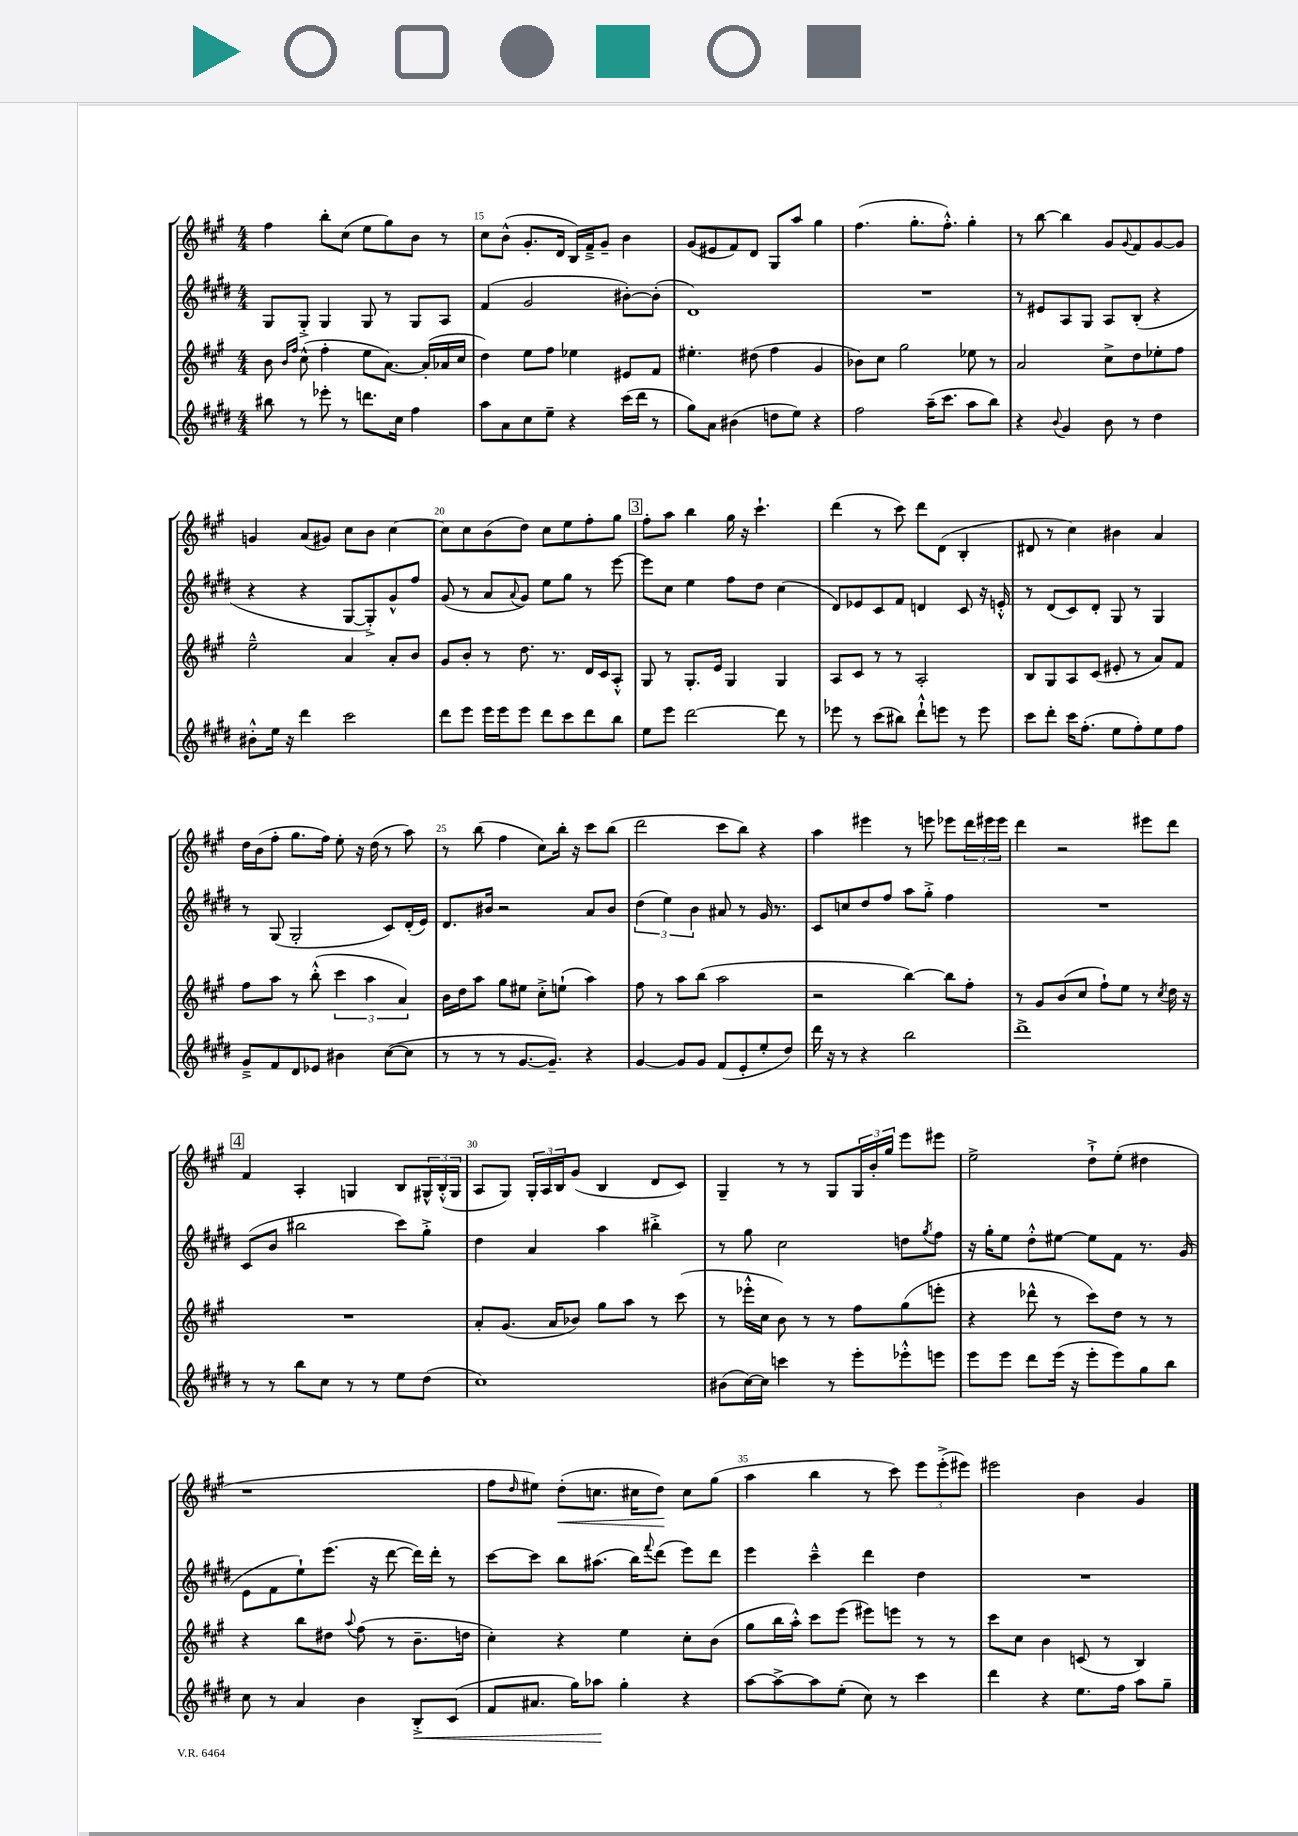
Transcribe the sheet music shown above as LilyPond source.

<<
\new StaffGroup <<
\new Staff = "s0" {
    \clef treble \key a \major \numericTimeSignature \time 4/4
    fis''4 b''8-. cis''8( e''8 gis''8) b'8 r8 |
    cis''8 b'8-^( gis'8.-. d'16 b16) fis'16---> gis'8-- b'4 |
    gis'8( eis'8 fis'8) d'8 gis8 a''8 gis''4 |
    fis''4.( gis''8.-. fis''8.-.-^) gis''4-. |
    r8 b''8~ b''4 gis'8 \appoggiatura { gis'8 } fis'8 gis'8~ gis'8 |
    g'4 a'8( gis'8) cis''8 b'8 cis''4~ |
    cis''8 cis''8 b'8( d''8) cis''8 e''8 fis''8-. gis''8 |
    \mark \markup { \box "3" } fis''8-. a''8 b''4 gis''16 r16 cis'''4.-! |
    d'''4( r8 cis'''8) d'''8 d'8( b4-. |
    dis'8 r8 cis''4) bis'4 a'4 |
    d''16 b'16( fis''8-. gis''8. fis''16) e''8-. r16 d''16( r8 a''8) |
    r8 b''8( fis''4 cis''8) b''16-. r16 cis'''8 b''8( |
    d'''2 cis'''8 b''8) r4 |
    a''4 eis'''4 r8 e'''8 ees'''8 \tuplet 3/2 { d'''16 eis'''16 eis'''16 } |
    d'''4 r2 eis'''8 d'''8 |
    \mark \markup { \box "4" } fis'4 a4-. g4 b8 \tuplet 3/2 { gis16-^ b16-.-^( gis16 } |
    a8 gis8) \tuplet 3/2 { gis16-. a16 b16 } gis'8( b4 d'8 cis'8) |
    gis4-- r8 r8 gis8 \tuplet 3/2 { gis16 b'16-. gis''16 } e'''8 eis'''8 |
    e''2-> d''8-!-> e''8-.( dis''4 |
    r1 |
    fis''8 \grace { d''16 } eis''8) d''8-.\<( c''8. cis''16 d''8\!) cis''8 gis''8( |
    a''4 b''4 r8 cis'''8) \tuplet 3/2 { e'''8 e'''8-.->( eis'''8) } |
    eis'''2 b'4 gis'4 \bar "|." |
}
\new Staff = "s1" {
    \clef treble \key e \major \numericTimeSignature \time 4/4
    gis8 gis8-.-> gis4 gis8 r8 gis8 a8 |
    fis'4( gis'2 bis'8~-.) bis'8-.( |
    dis'1) |
    R1 |
    r8 eis'8 a8 gis8 a8 b8-.( r4 |
    r4 r4 gis8~ gis8-.->) gis'8-^ fis''8 |
    gis'8( r8 a'8 \appoggiatura { a'8 } gis'8) e''8 gis''8 r8 e'''8~ |
    \mark \markup { \box "3" } e'''8 cis''8 e''4 fis''8 dis''8 cis''4( |
    dis'8) ees'8 cis'8 fis'8 d'4 cis'8 r16 e'16-.-^ |
    r8 dis'8( cis'8) dis'8-. gis8 r8 gis4 |
    r8 gis8( gis2-. cis'8) dis'16-.( e'16) |
    dis'8. bis'16 r2 a'8 bis'8 |
    \tuplet 3/2 { dis''4( e''4) b'4 } ais'8 r8 gis'16 r8. |
    cis'8 c''8 dis''8 fis''8 a''8 gis''8-.-> fis''4 |
    R1 |
    \mark \markup { \box "4" } cis'8( b'8 bis''2 cis'''8) gis''8-.-> |
    dis''4 a'4 a''4 bis''4-.-> |
    r8 gis''8 cis''2 d''8 \acciaccatura { gis''8 } fis''8 |
    r16 gis''16-. e''8 dis''8-.-^ eis''8~ eis''8 fis'8 r8. gis'16( |
    e'8 fis'8 e''8-!) e'''8.( r16 dis'''8~ dis'''16) dis'''16-. r8 |
    cis'''8~ cis'''8 b''8 ais''8.( b''16) \appoggiatura { fis'''8 } dis'''8( e'''8) dis'''8 |
    e'''4 cis'''4---^ dis'''4 dis''4 |
    R1 \bar "|." |
}
\new Staff = "s2" {
    \clef treble \key a \major \numericTimeSignature \time 4/4
    b'8 \grace { b'16 fis''16 } cis''8-^( fis''4-. e''8 a'8.~) a'16-.( aes'16 cis''16 |
    d''4) e''8 fis''8 ees''4 eis'8 fis'8 |
    eis''4.-. dis''8( fis''4 gis'4 |
    bes'8) cis''8 gis''2 ees''8 r8 |
    a'2 cis''8-> d''8 ees''8-. fis''8 |
    e''2---^ a'4 a'8-. b'8 |
    gis'8 b'8-. r8 d''8. r8. d'16 cis'16 a8-.-^ |
    \mark \markup { \box "3" } gis8 r8 gis8.-. e'16 gis4 gis4 |
    a8 cis'8 r8 r8 a2-. |
    b8 gis8 a8 cis'8( eis'8-. r8 a'8) fis'8 |
    fis''8 a''8 r8 b''8-.-^( \tuplet 3/2 { cis'''4 a''4 a'4) } |
    b'16 d''16 a''8 gis''8 eis''8 cis''8-.-> e''8-!( a''4) |
    fis''8 r8 a''8 b''8( a''2 |
    r2 b''4~) b''8 fis''8-. |
    r8 gis'8 b'8( cis''8 fis''8-!) e''8 r8 \acciaccatura { cis''8 } d''16 r16 |
    \mark \markup { \box "4" } R1 |
    a'8-. gis'8.( a'16 bes'8) gis''8 a''8 r8 cis'''8( |
    r8 ees'''16-.-^ cis''16 b'8) r8 r8 fis''8 gis''8( e'''8-. |
    r4 des'''8-^ r8 cis'''8) d''8 r8 r8 |
    r4 b''8 dis''8 \appoggiatura { a''8 } fis''8( r8 b'8.-- d''16 |
    cis''4-.) r4 e''4 cis''8-. b'8( |
    gis''8 b''16 a''16-.-^) cis'''8 e'''8( eis'''8) e'''8 r8 r8 |
    cis'''8 cis''8 b'4 c'8( r8 b4) \bar "|." |
}
\new Staff = "s3" {
    \clef treble \key e \major \numericTimeSignature \time 4/4
    bis''8 r8 ees'''8-. r8 d'''8. cis''16 fis''4 |
    a''8 a'8 cis''8 e''8-- r4 cis'''16( dis'''16 r8 |
    gis''8) a'8 bis'4( d''8 e''8) r4 |
    fis''2 a''16--( cis'''8. a''8 b''8) |
    r4 \appoggiatura { b'8 } gis'4 b'8 r8 dis''4 |
    bis'8-.-^ e''16 r16 dis'''4 cis'''2 |
    dis'''8 e'''8 e'''16 e'''16 e'''8 dis'''8 cis'''8 dis'''8 b''8 |
    \mark \markup { \box "3" } e''8 e'''8 dis'''2~ dis'''8 r8 |
    ees'''8 r8 cis'''8( bis''8) dis'''8-!-^ e'''8 r8 e'''8 |
    cis'''8 dis'''8-. cis'''16 fis''8.-.( e''8 fis''8-.) e''8 fis''8 |
    gis'8---> fis'8 dis'8 ees'8 bis'4 cis''8~( cis''8 |
    r8 r8 r8 gis'8.~ gis'8.--) r4 |
    gis'4~ gis'8 gis'8 fis'8( e'8-. e''8-. dis''8) |
    dis'''16 r16 r8 r4 b''2 |
    dis'''1-> |
    \mark \markup { \box "4" } r8 r8 b''8 cis''8 r8 r8 e''8 dis''8( |
    cis''1) |
    bis'8( cis''16~) cis''16 c'''4 r8 e'''8-. ees'''8-.-^ e'''8 |
    e'''8 e'''8 dis'''8 e'''16( r16 e'''8-. e'''8) gis''8 b''8 |
    cis''8 r8 a'4 b'4 b8-.->\< cis'8( |
    fis'8 ais'8. gis''16) aes''8\! gis''4-. r4 |
    a''8~ a''8~-> a''8 e''8-.( cis''8) r8 cis'''4 |
    dis'''4 r4 e''8. fis''16 a''8 gis''8-- \bar "|." |
}
>>
>>
\layout { \context { \Score currentBarNumber = #14 \override BarNumber.break-visibility = ##(#f #t #t) barNumberVisibility = #(every-nth-bar-number-visible 5) } }
